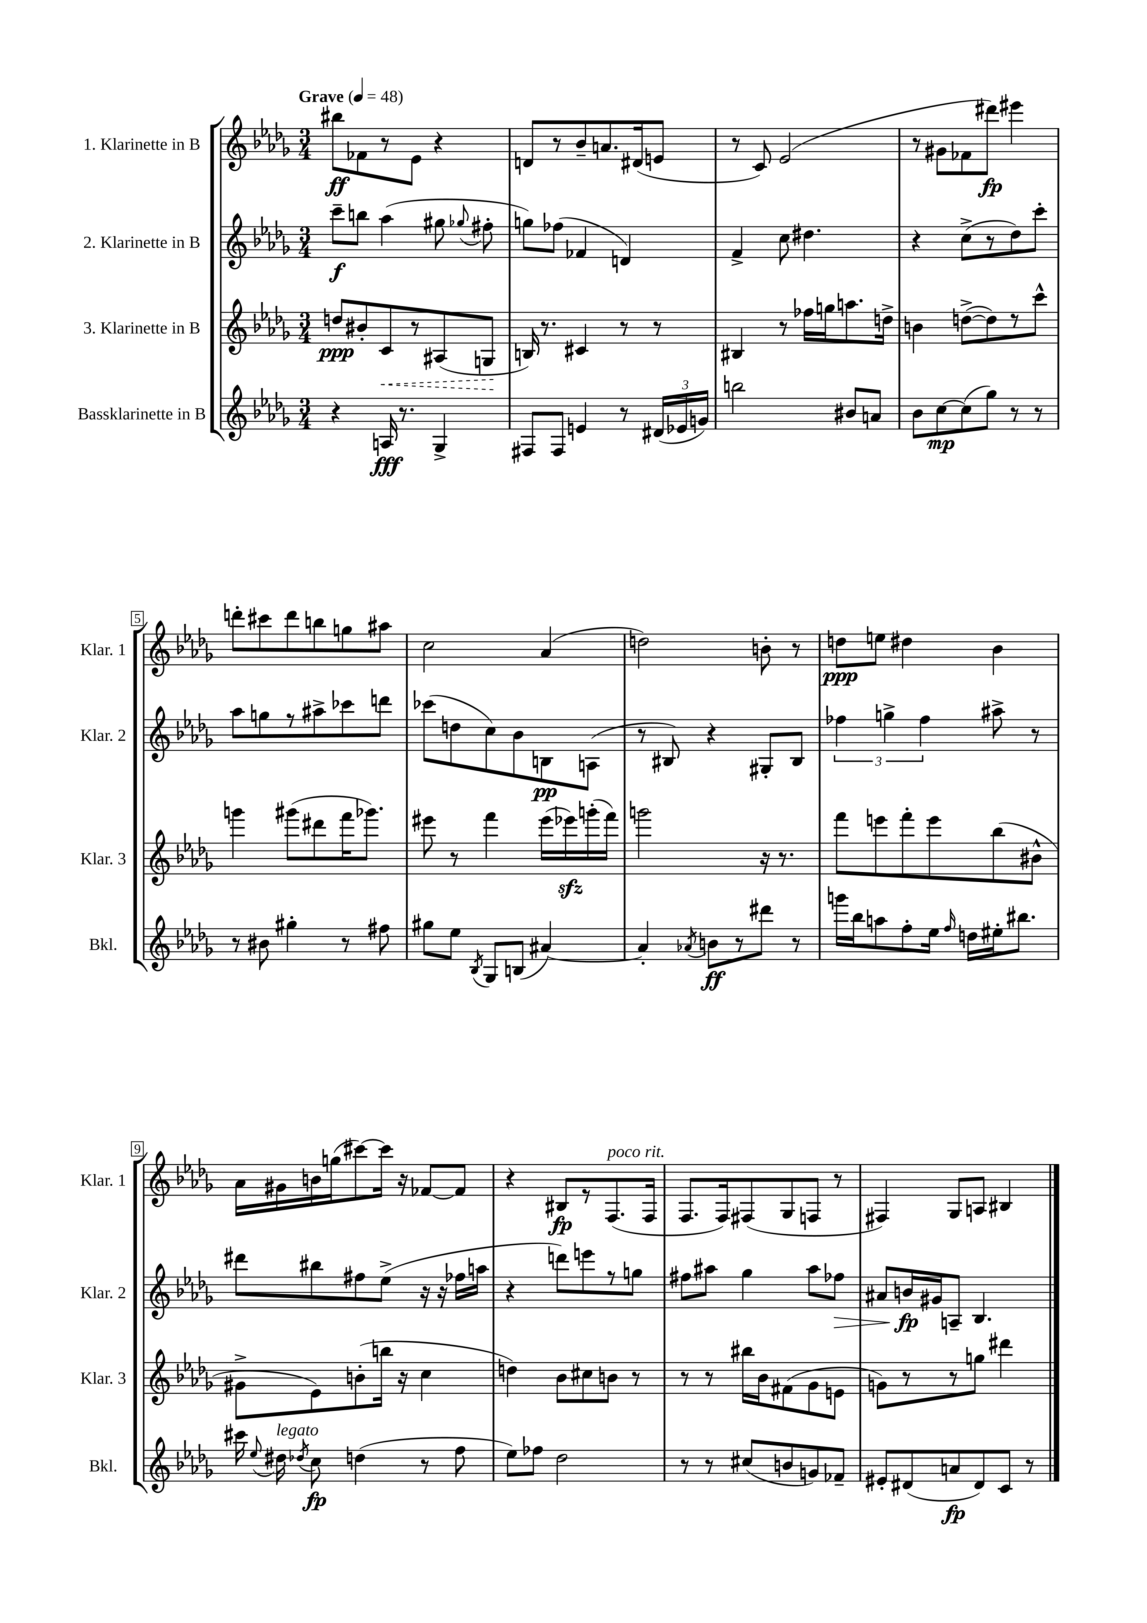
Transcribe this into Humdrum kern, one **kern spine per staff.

**kern	**dynam	**kern	**dynam	**kern	**dynam	**kern	**dynam
*part4	*part4	*part3	*part3	*part2	*part2	*part1	*part1
*staff4	*staff4	*staff3	*staff3	*staff2	*staff2	*staff1	*staff1
*I"Bassklarinette in B	*	*I"3. Klarinette in B	*	*I"2. Klarinette in B	*	*I"1. Klarinette in B	*
*I'Bkl.	*	*I'Klar. 3	*	*I'Klar. 2	*	*I'Klar. 1	*
*clefG2	*	*clefG2	*	*clefG2	*	*clefG2	*
*k[b-e-a-d-g-]	*	*k[b-e-a-d-g-]	*	*k[b-e-a-d-g-]	*	*k[b-e-a-d-g-]	*
*M3/4	*	*M3/4	*	*M3/4	*	*M3/4	*
*MM48	*	*MM48	*	*MM48	*	*MM48	*
=1	=1	=1	=1	=1	=1	=1	=1
!	!	!	!	!	!	!LO:TX:a:B:t=Grave	!
4r	.	8ddn/L	ppp	8ccc~\L	f	8bb#X\L	ff
.	.	8b#X'/	.	8bbn\J	.	8f-X\	.
!	!	!	!LO:HP:b	!	!	!	!
16An/	fff	8c/	<	(4aa-\	.	8r	.
8.r	.	.	.	.	.	.	.
.	.	8r	.	.	.	8e-\J	.
4G-^/	.	(8A#X/	.	8gg#X\	.	4r	.
.	.	.	.	8qqgg-X/	.	.	.
.	.	8Gn/J	.	8ff#X'\	.	.	.
.	.	.	[	.	.	.	.
=2	=2	=2	=2	=2	=2	=2	=2
8F#X/L	.	16Bn/)	.	8ggn\L)	.	8dn/L	.
.	.	8.r	.	.	.	.	.
8F#/J	.	.	.	(8ff-X\J	.	8r	.
4en/	.	4c#X/	.	4f-X/	.	8b-~/	.
.	.	.	.	.	.	8.an/	.
8r	.	8r	.	4dn/)	.	.	.
.	.	.	.	.	.	(16d#X/k	.
(24d#X/LL	.	8r	.	.	.	8en/J	.
24e-X/	.	.	.	.	.	.	.
24gn/JJ)	.	.	.	.	.	.	.
=3	=3	=3	=3	=3	=3	=3	=3
2bbn\	.	4B#X/	.	4f^/	.	8r	.
.	.	.	.	.	.	8c/)	.
.	.	8r	.	8cc\	.	(2e-/	.
.	.	16ff-X\LL	.	4.dd#X\	.	.	.
.	.	16ggn\J	.	.	.	.	.
8b#X/L	.	8.aan\	.	.	.	.	.
8an/J	.	.	.	.	.	.	.
.	.	16ddn^\Jk	.	.	.	.	.
=4	=4	=4	=4	=4	=4	=4	=4
8b-\L	.	4bn\	.	4r	.	8r	.
[8cc\	mp	.	.	.	.	8g#X\L	.
(8cc\]	.	([8ddn^\L	.	(8cc^\L	.	8f-X\	.
8gg-\J)	.	8dd\])	.	8r	.	8ddd#X\J)	fp
8r	.	8r	.	8dd-\)	.	4eee#X\	.
8r	.	8ccc^^\J	.	8ccc'\J	.	.	.
!!LO:LB:g=z
=5	=5	=5	=5	=5	=5	=5	=5
8r	.	4gggn\	.	8aa-\L	.	8dddn'\L	.
8b#X\	.	.	.	8ggn\	.	8ccc#X\	.
4gg#X'\	.	(8ggg#X\L	.	8r	.	8ddd\	.
.	.	8ddd#X\	.	8aa#X^\	.	8bbn\	.
8r	.	16fff\K	.	8ccc-X\	.	8ggn\	.
.	.	8.ggg-X\J)	.	.	.	.	.
8ff#X\	.	.	.	8dddn\J	.	8aa#X\J	.
=6	=6	=6	=6	=6	=6	=6	=6
8gg#X\L	.	8eee#X\	.	(8ccc-X\L	.	2cc\	.
8ee-\J	.	8r	.	8ddn\	.	.	.
8qB-/	.	.	.	.	.	.	.
8G-/L	.	4fff\	.	8cc\)	.	.	.
(8Bn/J	.	.	.	8b-\	.	.	.
[4a#X/)	.	(16eee#\LL	.	8Bn\	pp	(4a-/	.
.	.	16eee-Xzz\)	.	.	.	.	.
.	.	(16gggn'\	.	(8An\J	.	.	.
.	.	16fff\JJ)	.	.	.	.	.
=7	=7	=7	=7	=7	=7	=7	=7
4a#'/]	.	2gggn\	.	8r	.	2ddn\)	.
.	.	.	.	8B#X/)	.	.	.
8qa-X/	.	.	.	.	.	.	.
8bn\L	ff	.	.	4r	.	.	.
8r	.	.	.	.	.	.	.
8ddd#X\J	.	16r	.	8G#X'/L	.	8bn'\	.
.	.	8.r	.	.	.	.	.
8r	.	.	.	8B#/J	.	8r	.
=8	=8	=8	=8	=8	=8	=8	=8
16gggn\LL	.	8fff\L	.	6ff-X\	.	8ddn\L	ppp
16bb-\J	.	.	.	.	.	.	.
8aan\	.	8eeen\	.	.	.	8een\J	.
.	.	.	.	6ggn^\	.	.	.
8ff'\	.	8fff'\	.	.	.	4dd#X\	.
.	.	.	.	6ff-\	.	.	.
16ee-\Jk	.	8eee\	.	.	.	.	.
16qqff/	.	.	.	.	.	.	.
16ddn\LL	.	.	.	.	.	.	.
16ee#X'\J	.	(8bb-\	.	8aa#X^\	.	4b-\	.
8.bb#X\J	.	.	.	.	.	.	.
.	.	8b#X^^\J	.	8r	.	.	.
!!LO:LB:g=z
=9	=9	=9	=9	=9	=9	=9	=9
16ccc#X\	.	8g#X^\L	.	8ddd#X\L	.	16a-\LL	.
8qqee-/	.	.	.	.	.	.	.
!LO:TX:a:i:t=legato	!	!	!	!	!	!	!
16dd#X\	.	.	.	.	.	16g#X\	.
8qdd-X/	.	.	.	.	.	.	.
8cc\	fp	8e-\)	.	8bb#X\	.	16bn\	.
.	.	.	.	.	.	(16ggn\J	.
(4ddn\	.	(8bn'\	.	8ff#X\	.	[8ccc#X\)	.
.	.	16bbn\Jk	.	(8ee-^\J	.	16ccc#\Jk]	.
.	.	16r	.	.	.	16r	.
8r	.	4cc\	.	16r	.	[8f-X/L	.
.	.	.	.	16r	.	.	.
8ff\	.	.	.	16ff-X\LL	.	8f-/J]	.
.	.	.	.	16aan\JJ	.	.	.
=10	=10	=10	=10	=10	=10	=10	=10
8ee-\L)	.	4ddn\)	.	4r	.	4r	.
8ff-X\J	.	.	.	.	.	.	.
2dd-\	.	8b-\L	.	8dddn\L)	.	8B#X/L	fp
.	.	8cc#X\	.	8eeen\	.	8r	.
!	!	!	!	!	!	!LO:TX:a:i:t=poco rit.	!
.	.	8bn\J	.	8r	.	(8.F/	.
.	.	8r	.	8ggn\J	.	.	.
.	.	.	.	.	.	16F/Jk	.
=11	=11	=11	=11	=11	=11	=11	=11
8r	.	8r	.	8ff#X\L	.	8.F/L	.
8r	.	8r	.	8aa#X\J	.	.	.
.	.	.	.	.	.	16F/k)	.
(8cc#X/L	.	16bb#X\LL	.	4gg-\	.	(8F#X/	.
.	.	16b-\J	.	.	.	.	.
8bn/	.	(8f#X\	.	.	.	8G-/	.
8gn/)	.	8g-\	.	8aa#\L	.	8Fn/J	.
!	!	!	!	!	!LO:HP:b	!	!
8f-X~/J	.	8en\J	.	8ff-X\J	>	8r	.
=12	=12	=12	=12	=12	=12	=12	=12
8e#X'/L	.	8gn\L)	.	8a#X/L	.	4F#X/)	.
(8d#X/	.	8r	.	16bn/L	fp	.	.
.	.	.	.	16g#X/J	]	.	.
8an/	fp	8r	.	8An~/J	.	8G-/L	.
8d#/)	.	8ggn\J	.	4.B-/	.	8An/J	.
8c/J	.	4ddd#X\	.	.	.	4B#X/	.
8r	.	.	.	.	.	.	.
==	==	==	==	==	==	==	==
*-	*-	*-	*-	*-	*-	*-	*-
